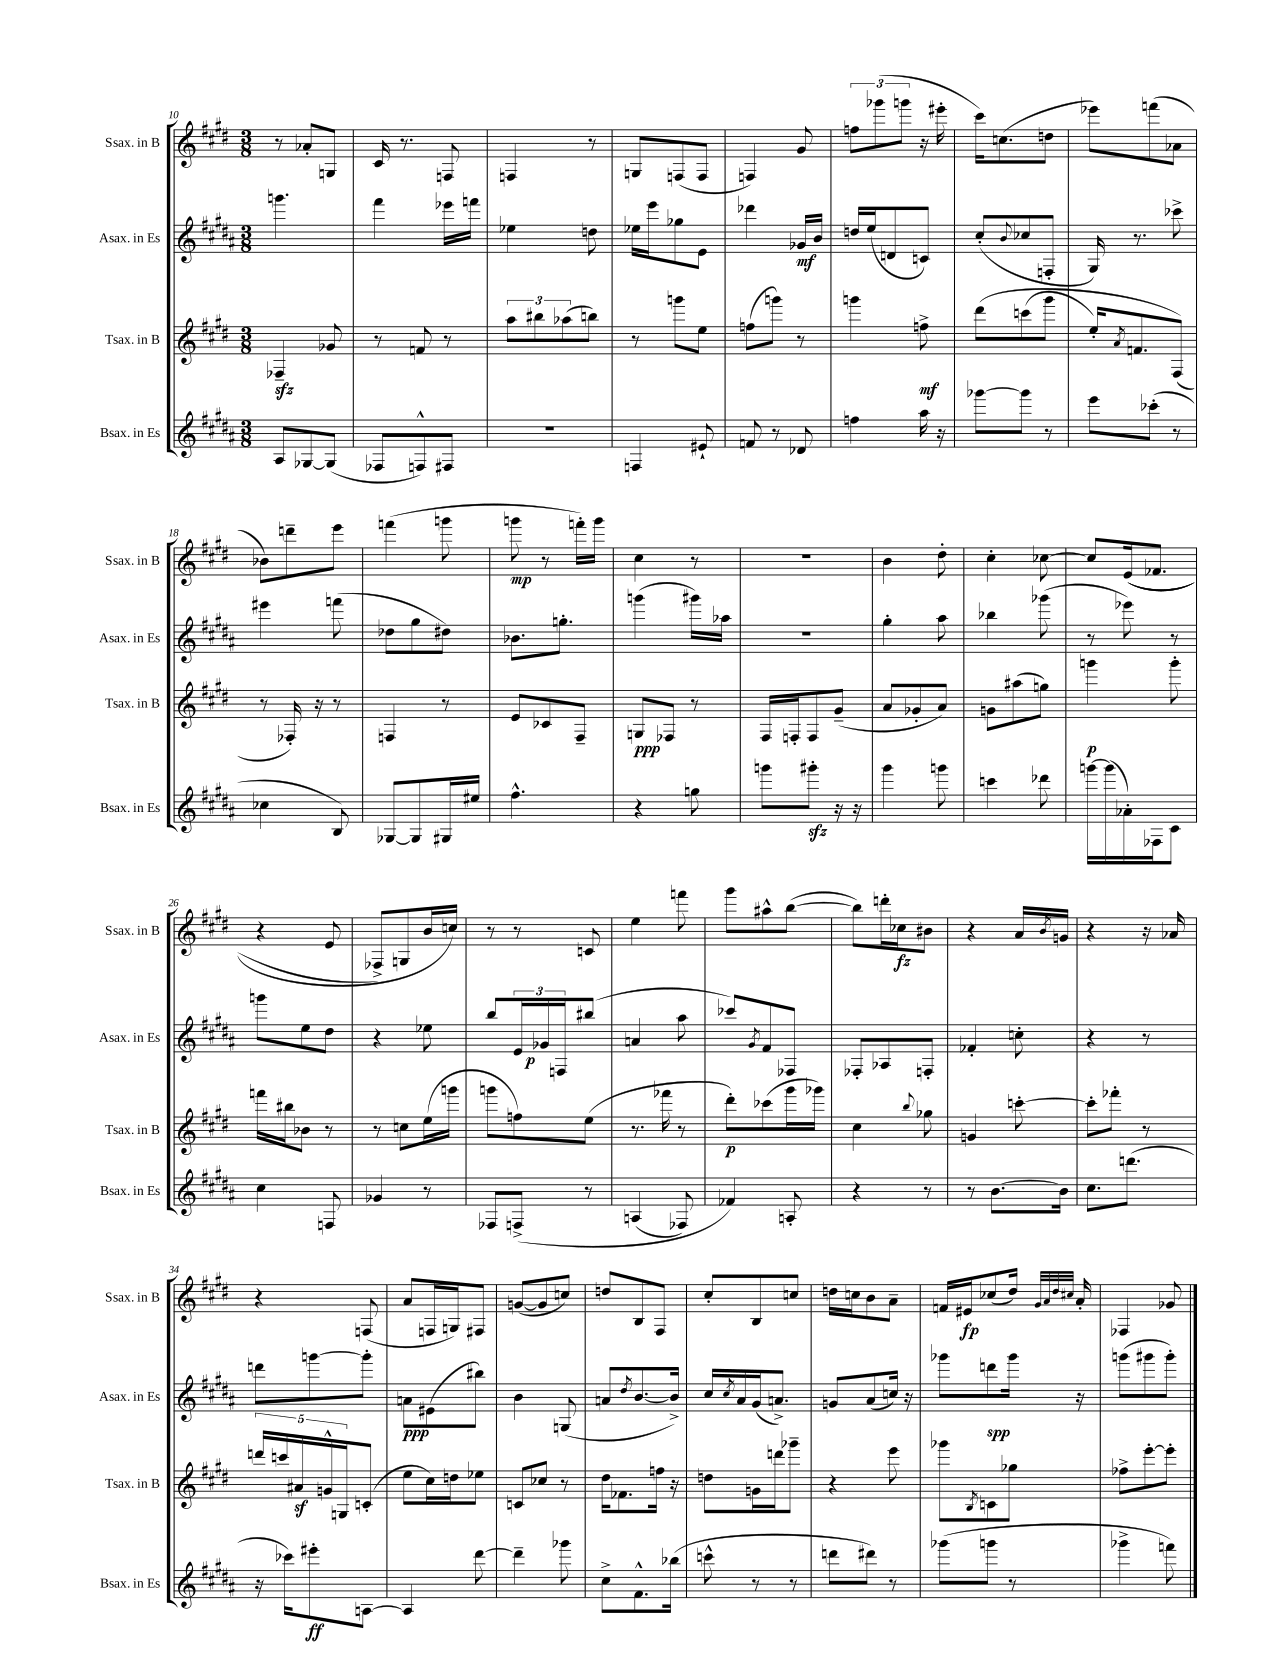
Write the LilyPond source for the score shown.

<<
\new StaffGroup <<
\new Staff = "s0" \with { instrumentName = "Ssax. in B" shortInstrumentName = "Ssax. in B" } {
    \clef treble \key e \major \numericTimeSignature \time 3/8
    r8 aes'8-. g8 |
    cis'16 r8. f8 |
    f4 r8 |
    g8 f8( f8 |
    f4) gis'8 |
    \tuplet 3/2 { f''8 ges'''8( g'''8 } r16 eis'''16-. |
    cis'''16) c''8.( d''8 |
    ees'''8) f'''8( aes'8 |
    bes'8) d'''8-- e'''8 |
    f'''4( g'''8 |
    g'''8\mp r8 f'''16-.) g'''16 |
    cis''4 r8 |
    R4. |
    b'4 dis''8-. |
    cis''4-. ces''8~ |
    ces''8 e'16(\( fes'8. |
    r4 e'8 |
    fes8->) g8 b'16 c''16\) |
    r8 r8 c'8 |
    e''4 f'''8 |
    gis'''8 ais''8-^ b''8~( |
    b''8) d'''16-. ces''16\fz bis'8 |
    r4 a'16 \acciaccatura { b'8 } g'16 |
    r4 r16 aes'16 |
    r4 f8( |
    a'8 f16 g16) fis8 |
    g'8~( g'8 c''8) |
    d''8 b8 fis8 |
    cis''8-. b8 c''8 |
    d''16 c''16 b'8 a'8-- |
    f'16 eis'16\fp ces''8( dis''16) \grace { gis'32 a'32 dis''32 cis''32 } a'16-. |
    fes4 ges'8 \bar "|." |
}
\new Staff = "s1" \with { instrumentName = "Asax. in Es" shortInstrumentName = "Asax. in Es" } {
    \clef treble \key b \major \numericTimeSignature \time 3/8
    g'''4. |
    fis'''4 ees'''16 f'''16 |
    ees''4 d''8 |
    ees''16 e'''16 ges''8 e'8 |
    des'''4 ges'16\mf b'16 |
    d''16 e''16( d'8 c'8) |
    cis''8-.( \appoggiatura { b'8 } ces''8 f8-. |
    gis16) r8. ces'''8-> |
    eis'''4 f'''8( |
    des''8 gis''8 dis''8) |
    bes'8. g''8.-. |
    g'''4( gis'''16) aes''16 |
    R4. |
    gis''4-. ais''8 |
    bes''4 ges'''8( |
    r8 ees'''8) r8 |
    g'''8 e''8 dis''8 |
    r4 ees''8 |
    b''8 \tuplet 3/2 { e'16 ges'16\p f16 } bis''8( |
    a'4 ais''8 |
    ces'''8) \acciaccatura { gis'8 } fis'8 fes8 |
    fes8-. aes8 f8-. |
    fes'4-. c''8-. |
    r4 r8 |
    d'''8 g'''8~ g'''8-. |
    a'8\ppp eis'8( bis''8) |
    b'4 g8( |
    a'8 \acciaccatura { dis''8 } b'8.~ b'16->) |
    cis''16 \acciaccatura { cis''8 } ais'16 gis'16( a'8.->) |
    g'8 ais'8( c''16) r16 |
    ges'''8 d'''8\spp ges'''16 r16 |
    g'''8( gis'''8 gis'''8-.) \bar "|." |
}
\new Staff = "s2" \with { instrumentName = "Tsax. in B" shortInstrumentName = "Tsax. in B" } {
    \clef treble \key e \major \numericTimeSignature \time 3/8
    fes4--\sfz ges'8 |
    r8 f'8 r8 |
    \tuplet 3/2 { a''8 bis''8 aes''8( } b''8) |
    r8 g'''8 e''8 |
    f''8( g'''8) r8 |
    g'''4 f''8->\mf |
    dis'''8\( c'''8( gis'''8 |
    e''16-.) \acciaccatura { a'8 } f'8. fis8(\) |
    r8 fes16-.) r16 r8 |
    f4 r8 |
    e'8 ces'8 fis8-- |
    g8\ppp fes8 r8 |
    fis16 f16-. f8 gis'8--( |
    a'8 ges'8-. a'8) |
    g'8 ais''8( g''8) |
    g'''4\p g'''8-. |
    f'''16 bis''16 bes'8 r8 |
    r8 c''8 e''16( g'''16 |
    g'''8 f''8) e''8( |
    r8. fes'''16 r8 |
    dis'''8-.\p) ces'''8( gis'''16 ges'''16) |
    cis''4 \appoggiatura { b''8 } ges''8 |
    g'4 c'''8~-. |
    c'''8-. fes'''8-. r8 |
    \tuplet 5/4 { d'''16 c'''16 ais'16\sf g'16-^ g16 } c'8-.( |
    e''8 cis''16) d''16 ees''8 |
    c'8 ces''8 r8 |
    dis''16 fes'8. f''16 r16 |
    d''8 g'16 d'''16 ges'''8-- |
    r4 e'''8 |
    ges'''8 \acciaccatura { b8 } c'8 ges''8 |
    fes''8-> e'''8~-. e'''8-. \bar "|." |
}
\new Staff = "s3" \with { instrumentName = "Bsax. in Es" shortInstrumentName = "Bsax. in Es" } {
    \clef treble \key b \major \numericTimeSignature \time 3/8
    ais8 ges8~ ges8( |
    fes8 f8-^) fis8 |
    R4. |
    f4 eis'8-! |
    f'8 r8 des'8 |
    f''4 ais''16 r16 |
    ges'''8~ ges'''8 r8 |
    e'''8 ces'''8-.( r8 |
    ces''4 b8) |
    ges8~ ges8 gis16 eis''16 |
    fis''4.-^ |
    r4 g''8 |
    g'''8 gis'''8-.\sfz r16 r16 |
    gis'''4 g'''8 |
    c'''4 des'''8 |
    g'''16~ g'''16( aes'16-.) fes16 cis'8 |
    cis''4 f8 |
    ges'4 r8 |
    fes8 f8->\( r8 |
    a4( fes8) |
    fes'4\) a8-. |
    r4 r8 |
    r8 b'8.~ b'16 |
    cis''8. d'''8.( |
    r16 ces'''16) eis'''8-.\ff a8~ |
    a4 dis'''8~ |
    dis'''4-- ges'''8 |
    cis''8-> fis'8.-^ bes''16( |
    c'''8-^ r8 r8 |
    d'''8 dis'''8) r8 |
    ges'''8( g'''8 r8 |
    ges'''4-> f'''8) \bar "|." |
}
>>
>>
\layout { \context { \Score currentBarNumber = #10 } }
